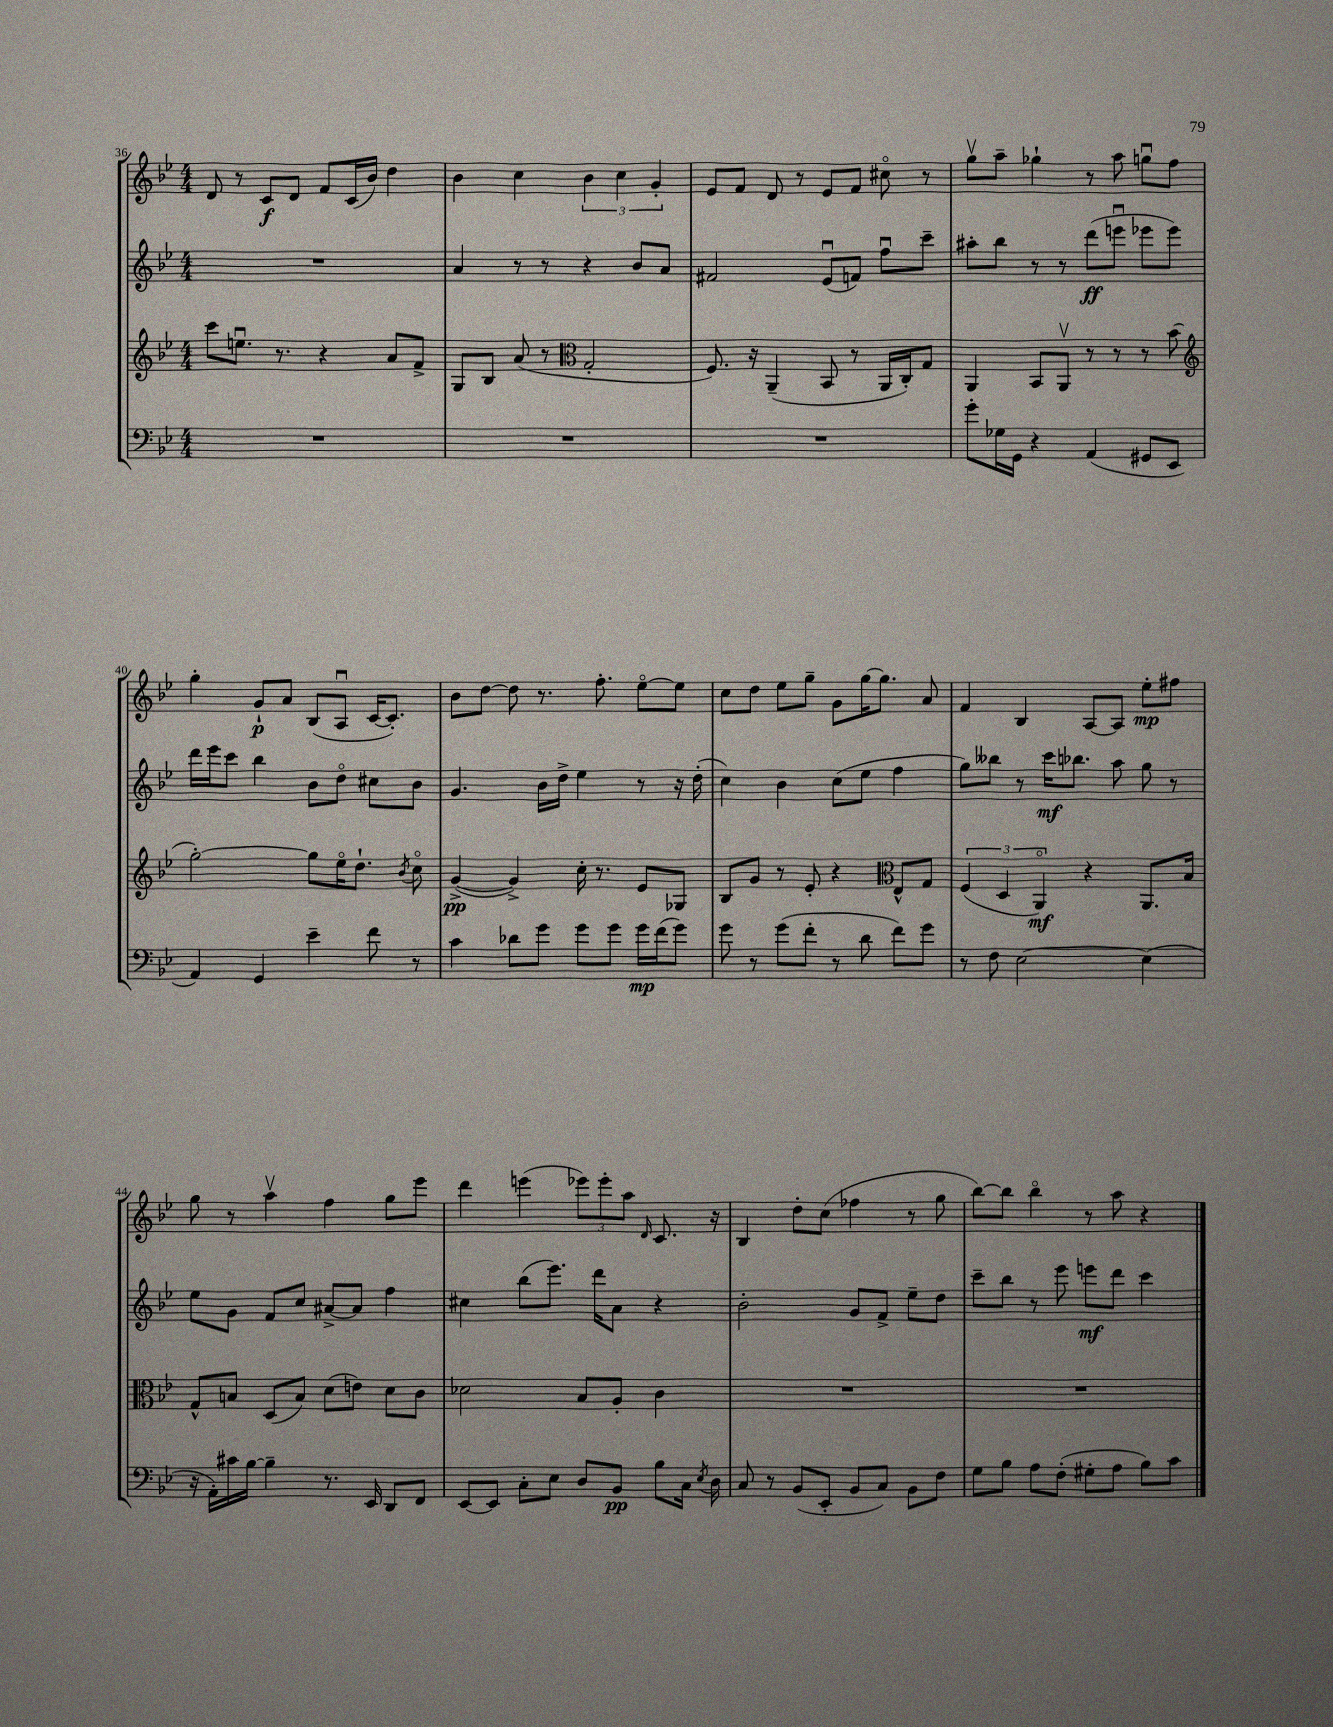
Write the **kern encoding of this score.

**kern	**dynam	**kern	**dynam	**kern	**dynam	**kern	**dynam
*part4	*part4	*part3	*part3	*part2	*part2	*part1	*part1
*staff4	*staff4	*staff3	*staff3	*staff2	*staff2	*staff1	*staff1
*clefF4	*	*clefG2	*	*clefG2	*	*clefG2	*
*k[b-e-]	*	*k[b-e-]	*	*k[b-e-]	*	*k[b-e-]	*
*M4/4	*	*M4/4	*	*M4/4	*	*M4/4	*
=36	=36	=36	=36	=36	=36	=36	=36
1r	.	8ccc\L	.	1r	.	8d/	.
.	.	8.eenu\J	.	.	.	8r	.
.	.	.	.	.	.	8c/L	f
.	.	8.r	.	.	.	.	.
.	.	.	.	.	.	8d/J	.
.	.	4r	.	.	.	8f/L	.
.	.	.	.	.	.	(16c/L	.
.	.	.	.	.	.	16b-/JJ)	.
.	.	8a/L	.	.	.	4dd\	.
.	.	8f^/J	.	.	.	.	.
=37	=37	=37	=37	=37	=37	=37	=37
1r	.	8G/L	.	4a/	.	4b-\	.
.	.	8B-/J	.	.	.	.	.
.	.	(8a/	.	8r	.	4cc\	.
.	.	8r	.	8r	.	.	.
*	*	*clefC3	*	*	*	*	*
.	.	2G'/	.	4r	.	6b-\	.
.	.	.	.	.	.	6cc\	.
.	.	.	.	8b-/L	.	.	.
.	.	.	.	.	.	6g'/	.
.	.	.	.	8a/J	.	.	.
=38	=38	=38	=38	=38	=38	=38	=38
1r	.	8.F/)	.	2f#X/	.	8e-/L	.
.	.	.	.	.	.	8f/J	.
.	.	16r	.	.	.	.	.
.	.	(4AA~/	.	.	.	8d/	.
.	.	.	.	.	.	8r	.
.	.	8BB-/	.	(8e-u/L	.	8e-/L	.
.	.	8r	.	8fn/J)	.	8f/J	.
.	.	16AA/LL	.	8ffu\L	.	8cc#X\	.
.	.	16C'/J)	.	.	.	.	.
.	.	8G/J	.	8ccc~\J	.	8r	.
=39	=39	=39	=39	=39	=39	=39	=39
8g'\L	.	4AA/	.	8aa#X'\L	.	8ggv\L	.
16G-X\L	.	.	.	8bb-\J	.	8aa~\J	.
16GG\JJ	.	.	.	.	.	.	.
4r	.	8BB-/L	.	8r	.	4gg-X`\	.
.	.	8AAv/J	.	8r	.	.	.
(4AA/	.	8r	.	(8ddd\L	ff	8r	.
.	.	8r	.	8eeenu\J	.	8aa\	.
8GG#X/L	.	8r	.	8eee-X\L	.	8ggnu\L	.
8EE-/J	.	(8b-\	.	8eee-\J)	.	8ff\J	.
!!LO:LB:g=z
=40	=40	=40	=40	=40	=40	=40	=40
*	*	*clefG2	*	*	*	*	*
4AA/)	.	[2gg'\)	.	16ddd\LL	.	4gg'\	.
.	.	.	.	16eee-\J	.	.	.
.	.	.	.	8ccc\J	.	.	.
4GG/	.	.	.	4bb-\	.	8g`/L	p
.	.	.	.	.	.	8a/J	.
4e-~\	.	8gg\L]	.	8b-\L	.	(8B-/L	.
.	.	16ee-\K	.	8dd\J	.	8Au/J	.
.	.	8.dd`\J	.	.	.	.	.
8f\	.	.	.	8cc#X\L	.	[16c/KL	.
.	.	.	.	.	.	8.c'/J])	.
.	.	8qb-/	.	.	.	.	.
8r	.	8cc\	.	8b-\J	.	.	.
=41	=41	=41	=41	=41	=41	=41	=41
4c\	.	([4g^/	pp	4.g/	.	8b-\L	.
.	.	.	.	.	.	[8dd\J	.
8d-X\L	.	4g^/])	.	.	.	8dd\]	.
8g\J	.	.	.	16b-\LL	.	8.r	.
.	.	.	.	16dd^\JJ	.	.	.
8g\L	.	16cc'\	.	4ee-\	.	.	.
.	.	8.r	.	.	.	8.ff'\	.
8g\J	.	.	.	.	.	.	.
16g\LL	mp	8e-/L	.	8r	.	[8ee-\L	.
(16f\J	.	.	.	.	.	.	.
8g\J)	.	8G-X/J	.	16r	.	8ee-\J]	.
.	.	.	.	(16dd'\	.	.	.
=42	=42	=42	=42	=42	=42	=42	=42
8g\	.	8B-/L	.	4cc\)	.	8cc\L	.
8r	.	8g/J	.	.	.	8dd\J	.
(8g\L	.	8r	.	4b-\	.	8ee-\L	.
8f'\J	.	8e-'/	.	.	.	8gg~\J	.
8r	.	4r	.	(8cc\L	.	8g\L	.
8d\	.	.	.	8ee-\J	.	[16gg\K	.
.	.	.	.	.	.	8.gg\J]	.
*	*	*clefC3	*	*	*	*	*
8f\L)	.	8E-^^/L	.	4ff\	.	.	.
8g\J	.	8G/J	.	.	.	8a/	.
=43	=43	=43	=43	=43	=43	=43	=43
8r	.	(6F/	.	8gg\L)	.	4f/	.
8F\	.	.	.	8bb--X\J	.	.	.
.	.	6D/	.	.	.	.	.
[2E-\	.	.	.	8r	.	4B-/	.
.	.	6AA/)	mf	.	.	.	.
.	.	.	.	16ccc\KL	mf	.	.
.	.	.	.	8.bb-X\J	.	.	.
.	.	4r	.	.	.	[8A/L	.
.	.	.	.	8aa\	.	8A/J]	.
(4E-\]	.	8.AA/L	.	8gg\	.	8ee-'\L	mp
.	.	.	.	8r	.	8ff#X\J	.
.	.	16B-/Jk	.	.	.	.	.
!!LO:LB:g=z
=44	=44	=44	=44	=44	=44	=44	=44
16r	.	8G^^/L	.	8ee-\L	.	8gg\	.
16AA'\LL)	.	.	.	.	.	.	.
16c#X\	.	8Bn/J	.	8g\J	.	8r	.
[16B-\JJ	.	.	.	.	.	.	.
4B-~\]	.	(8D/L	.	8f/L	.	4aav\	.
.	.	8B/J)	.	8cc/J	.	.	.
8.r	.	(8d\L	.	[8a#X^/L	.	4ff\	.
.	.	8en\J)	.	8a#/J]	.	.	.
16EE-/	.	.	.	.	.	.	.
8DD/L	.	8d\L	.	4ff\	.	8gg\L	.
8FF/J	.	8c\J	.	.	.	8eee-\J	.
=45	=45	=45	=45	=45	=45	=45	=45
[8EE-/L	.	2d-X\	.	4cc#X\	.	4ddd\	.
8EE-/J]	.	.	.	.	.	.	.
8C'\L	.	.	.	(8bb-\L	.	(4eeen\	.
8E-\J	.	.	.	8.eee-\J)	.	.	.
8D/L	.	8B-/L	.	.	.	12eee-X\L)	.
.	.	.	.	16ddd\KL	.	.	.
.	.	.	.	.	.	12eee-'\	.
8BB-/J	pp	8A'/J	.	8a\J	.	.	.
.	.	.	.	.	.	12aa\J	.
.	.	.	.	.	.	16qqd/	.
8B-\L	.	4c\	.	4r	.	8.c/	.
16C\Jk	.	.	.	.	.	.	.
8qE-/	.	.	.	.	.	.	.
16D\	.	.	.	.	.	16r	.
=46	=46	=46	=46	=46	=46	=46	=46
8C/	.	1r	.	2b-'\	.	4B-/	.
8r	.	.	.	.	.	.	.
(8BB-/L	.	.	.	.	.	8dd'\L	.
8EE-'/J	.	.	.	.	.	(8cc\J	.
8BB-/L	.	.	.	8g/L	.	4ff-X\	.
8C/J)	.	.	.	8f^/J	.	.	.
8BB-\L	.	.	.	8ee-~\L	.	8r	.
8F\J	.	.	.	8dd\J	.	8gg\	.
=47	=47	=47	=47	=47	=47	=47	=47
8G\L	.	1r	.	8ccc~\L	.	[8bb-\L)	.
8B-\J	.	.	.	8bb-\J	.	8bb-\J]	.
8A\L	.	.	.	8r	.	4bb-\	.
(8F'\J	.	.	.	8eee-\	.	.	.
8G#X'\L	.	.	.	8eeen\L	mf	8r	.
8A\J	.	.	.	8ddd\J	.	8aa\	.
8B-\L)	.	.	.	4ccc\	.	4r	.
8c\J	.	.	.	.	.	.	.
==	==	==	==	==	==	==	==
*-	*-	*-	*-	*-	*-	*-	*-
